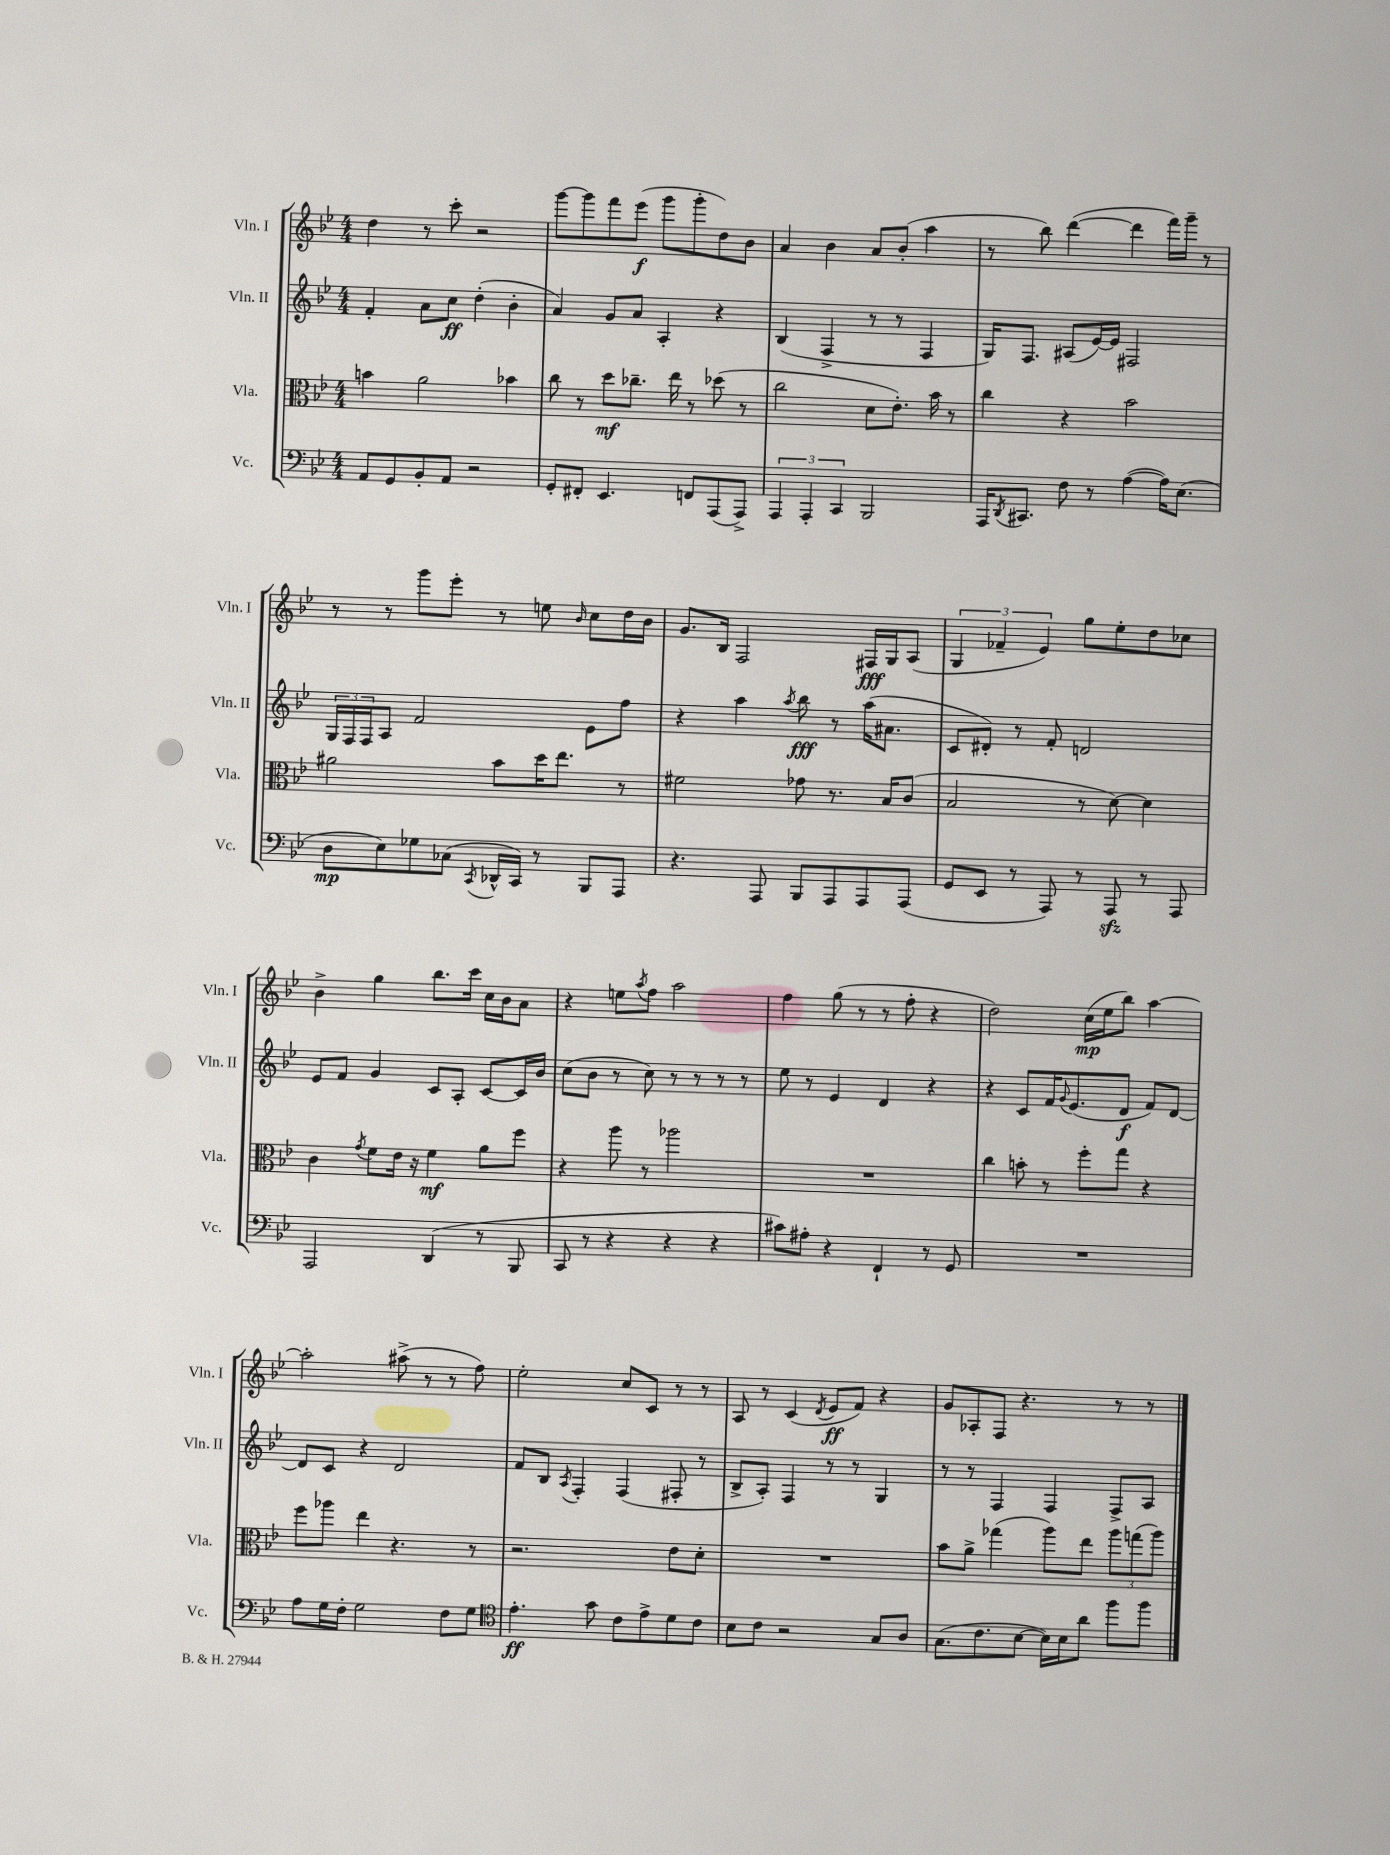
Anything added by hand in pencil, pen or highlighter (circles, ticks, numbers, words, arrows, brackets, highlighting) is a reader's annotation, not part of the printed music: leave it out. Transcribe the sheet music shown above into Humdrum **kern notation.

**kern	**kern	**kern	**kern
*staff4	*staff3	*staff2	*staff1
*clefF4	*clefC3	*clefG2	*clefG2
*k[b-e-]	*k[b-e-]	*k[b-e-]	*k[b-e-]
*M4/4	*M4/4	*M4/4	*M4/4
8AA	4b	4f'	4dd
8GG	.	.	.
8BB-'	2a	8a	8r
8AA	.	8cc	8ccc'
2r	.	(4dd'	2r
.	4b-	4b-'	.
=	=	=	=
8GG'	8cc	4a)	[8ggg
8FF#'	8r	.	8ggg]
4.EE-	8dd	8g	8fff
.	8.cc-~	8a	(8eee-
.	.	4A'	8ggg
.	16ee-	.	.
8FF	8r	.	8ggg'
(8AAA	(8dd-	4r	8dd)
8AAA^)	8r	.	8b-
=	=	=	=
6AAA	2cc	(4B-	4a
6AAA'	.	.	.
.	.	4F^	4b-
6CC	.	.	.
2BBB-	8d	8r	8a
.	8.e-')	8r	(8b-'
.	.	4F	4aa
.	16b-	.	.
.	8r	.	.
=	=	=	=
16AAA	4cc	16G)	8r
8qDD	.	.	.
8.CC#	.	8.F	.
.	.	.	8bb-)
8F	4r	(8A#	([4ddd
8r	.	[16e-)	.
.	.	16e-]	.
([4A	2b-	2F#	4ddd]
16A])	.	.	16fff)
(8.E-	.	.	16ggg~
.	.	.	8r
=	=	=	=
8D	2a#	24G	8r
.	.	24F	.
.	.	24F	.
8E-)	.	8A	8r
8G-	.	2f	8ggg
(8C-	.	.	8eee-'
8qCC	.	.	.
16DD-^^	8b-	.	8r
16CC)	.	.	.
8r	16dd	.	8ee
.	8.ee-	.	.
.	.	.	16qqb-
8BBB-	.	8e-	8cc
8AAA	8r	8ff	16dd
.	.	.	16b-
=	=	=	=
4.r	2f#	4r	8.g
.	.	.	16B-
.	.	4aa	2F
8AAA	.	.	.
.	.	8qaa	.
8BBB-	8g-	8bb-	.
8AAA	8.r	8r	.
8AAA	.	(16aa	16F#
.	16B-	8.a#	16G
(8AAA	(8c	.	(8A
=	=	=	=
8GG	2B-	8c	6G
8EE-	.	8d#')	.
.	.	.	6f-~
8r	.	8r	.
.	.	.	6e-)
8AAA)	.	8f'	.
8r	8r	2d	8gg
8AAA	[8d)	.	8ee-'
8r	4d]	.	8dd
8AAA	.	.	8cc-
=	=	=	=
2AAA	4c	8e-	4b-^
.	.	8f	.
.	8qg	.	.
.	8f	4g	4gg
.	16e-	.	.
.	16r	.	.
(4DD	4f	8c	8.bb-
.	.	8A'	.
.	.	.	16ccc
8r	8a	[8c	16cc
.	.	.	16b-
8BBB-	8ff	16c]	8a
.	.	16b-	.
=	=	=	=
8CC	4r	(8cc	4r
8r	.	8b-	.
4r	8aa	8r	8ee
.	.	.	8qaa
.	8r	8cc)	8ff
4r	2aa-	8r	2aa
.	.	8r	.
4r	.	8r	.
.	.	8r	.
=	=	=	=
8c#)	1r	8ee-	4ff
8A#'	.	8r	.
4r	.	4e-	(8gg
.	.	.	8r
4FF`	.	4d	8r
.	.	.	8ff'
8r	.	4r	4r
8GG	.	.	.
=	=	=	=
1r	4cc	4r	2dd)
.	8b'	8c	.
.	8r	16f	.
.	.	8qqg	.
.	.	(8.e-	.
.	8ff'	.	(16cc
.	.	.	16ee-
.	8gg	8d	8bb-)
.	4r	8f)	[4aa
.	.	[8d	.
=	=	=	=
8A	8ff	8d]	2aa']
16G	8aa-	8c	.
16F'	.	.	.
2G	4ee-	4r	.
.	4.r	2d	(8aa#^
.	.	.	8r
8F	.	.	8r
8G	8r	.	8ff)
=	=	=	=
*clefC4	*	*	*
4.e-'	2.r	8f	2ee-'
.	.	8B-	.
.	.	8qA	.
.	.	4F'	.
8g	.	.	.
8c	.	(4F	8cc
8e-^	.	.	8c
8d	8e-	8F#'	8r
8c	8d'	8r	8r
=	=	=	=
8B-	1r	8B-^	8A
8c	.	8A')	8r
2r	.	4F	(4c
.	.	.	8qd
.	.	8r	8e-
.	.	8r	8f)
8G	.	4G	4r
8A	.	.	.
=	=	=	=
(8.G	8b-	8r	8g
.	8a^	8r	8A-'
8.c	.	.	.
.	(4gg-	4F	8F
[8B-	.	.	4.r
16B-])	8aa)	4F	.
16B-	.	.	.
8a	8ee-	.	.
8ff	12aa	8F^	8r
.	(12gg	.	.
8ff	.	8A	8r
.	12aa)	.	.
==	==	==	==
*-	*-	*-	*-
